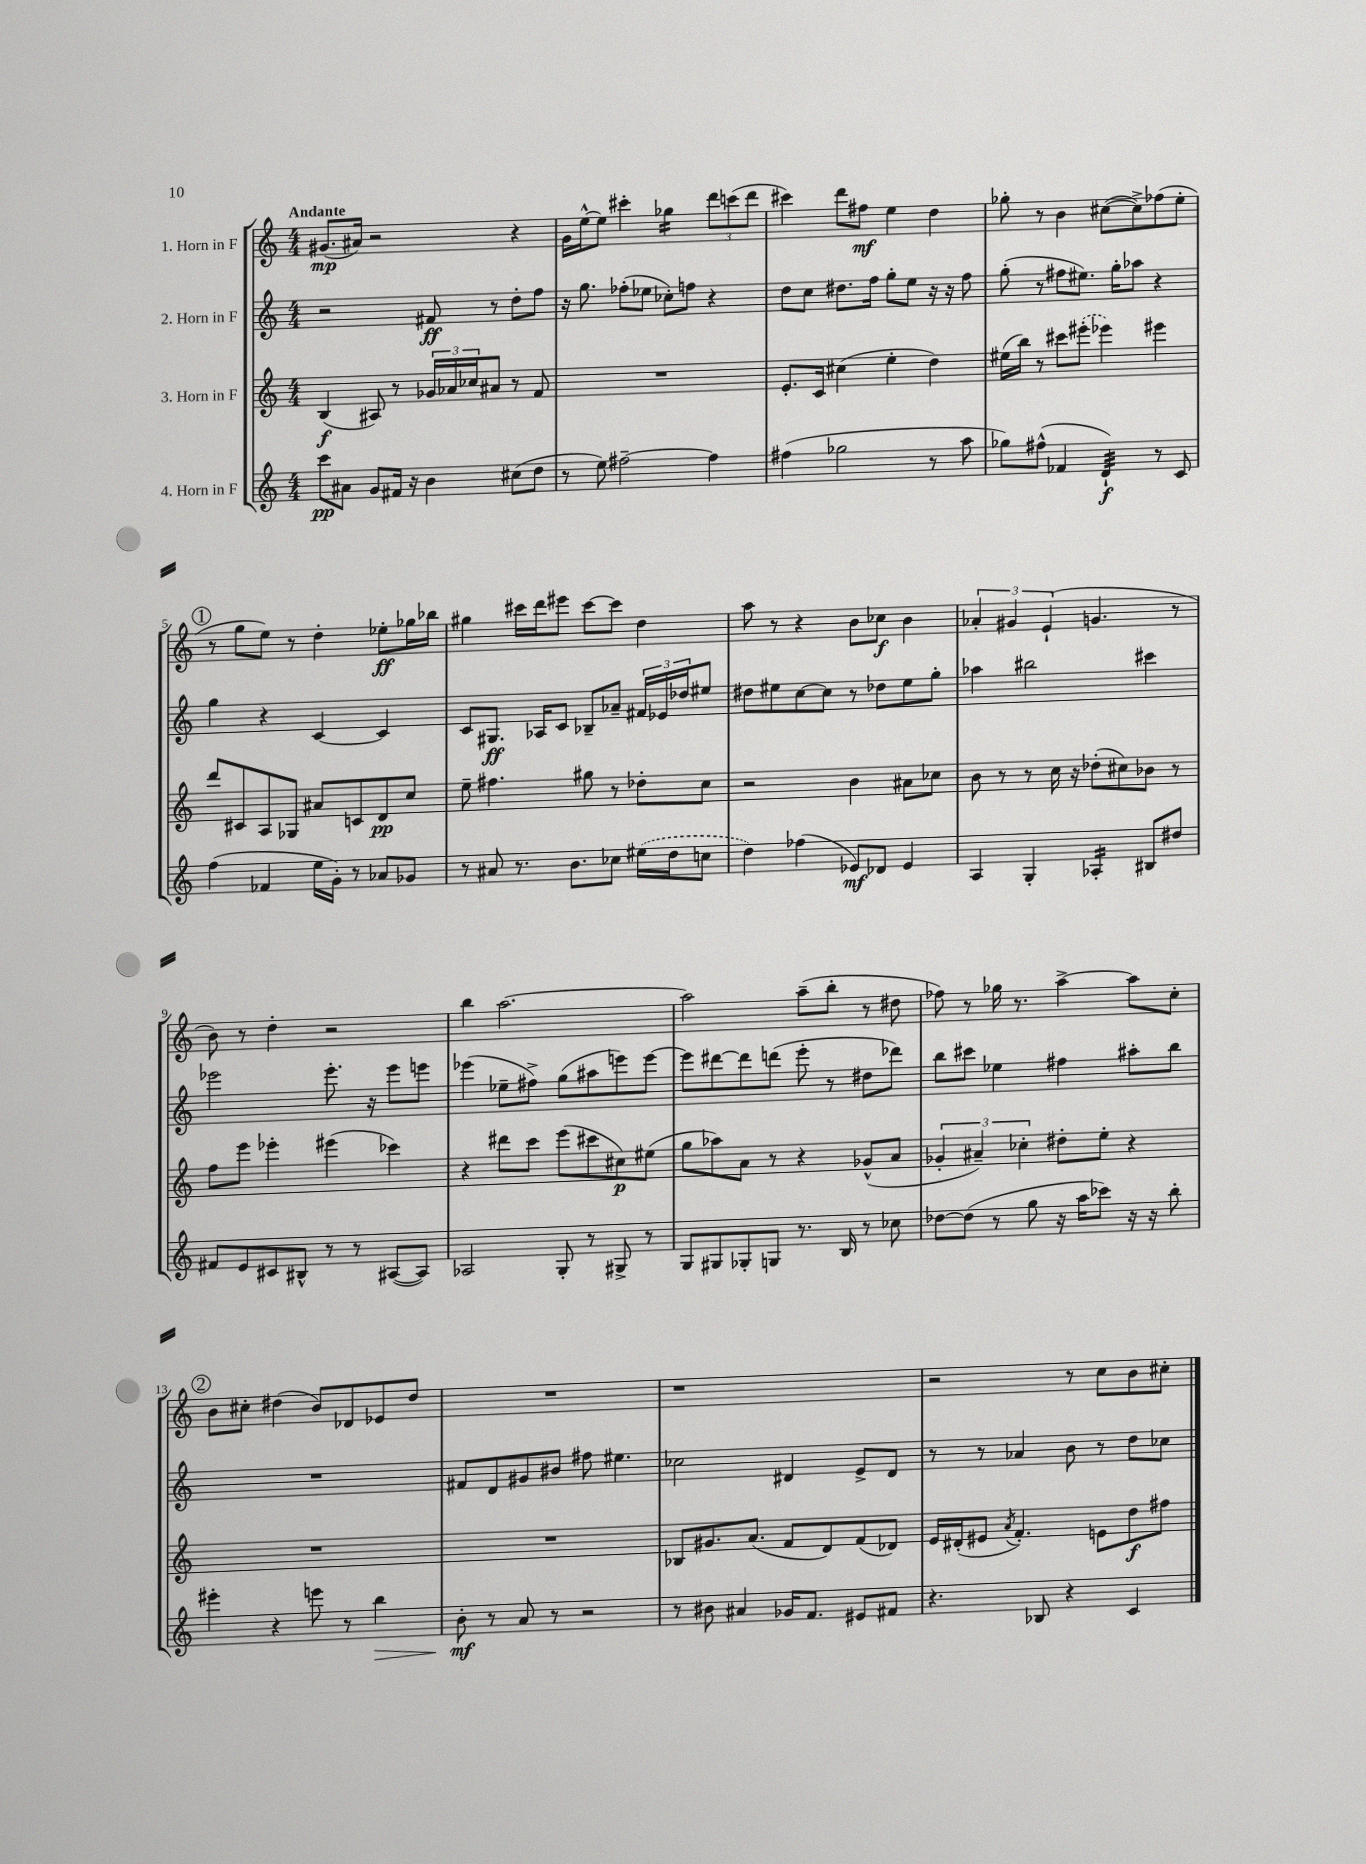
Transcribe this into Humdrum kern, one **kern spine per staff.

**kern	**kern	**kern	**kern
*staff4	*staff3	*staff2	*staff1
*clefG2	*clefG2	*clefG2	*clefG2
*k[]	*k[]	*k[]	*k[]
*M4/4	*M4/4	*M4/4	*M4/4
8ccc\L	(4B/	2r	(8.g#/L
8a#\J	.	.	.
.	.	.	16a#/Jk)
8g/L	8A#/)	.	2r
16f#/Jk	8r	.	.
16r	.	.	.
4b\	24g-/LL	8f#/	.
.	24a-/	.	.
.	24cc-/J	.	.
.	8a#/J	8r	.
(8cc#\L	8r	8dd'\L	4r
8dd\J	8f/	8ff\J	.
=	=	=	=
8r	1r	16r	16g\LL
.	.	8.gg\	[16ee^^\J
8ee\)	.	.	8ee\]J
[2ff#~\	.	(8ff-'\L	4ccc#'\
.	.	8ee-\J	.
.	.	8cc-'\L)	4gg-\
.	.	8ff\J	.
4ff#\]	.	4r	12ddd\L
.	.	.	(12ccc\
.	.	.	12ddd\J
=	=	=	=
(4ff#\	8.e'/L	8dd\L	4ccc#\)
.	.	8cc\J	.
.	16c/Jk	.	.
2gg-\	(4cc#\	8.dd#\L	8ddd\L
.	.	.	8ff#\J
.	.	16ff\Jk	.
.	4ee'\	8gg'\L	4ee\
.	.	8ee\J	.
8r	4dd\)	16r	4dd\
.	.	16r	.
8aa\	.	8ff\	.
=	=	=	=
8gg-\L)	(16ee#\LL	(8gg'\	8gg-'\
.	16bb\JJ)	.	.
(8ff#^^\J	8r	8r	8r
4f-/	8ccc#\L	8ff#\L	4b\
.	(8eee#'\J	8.ee#\J)	.
4d`/)	4eee-\)	.	([8cc#\L
.	.	16gg'\LK	.
.	.	8aa-\J	8cc#^\])
8r	4eee#\	4r	(8ff-\
8c/	.	.	8ee'\J
=	=	=	=
(4ff\	8ddd/L	4gg\	8r
.	8c#/	.	8gg\L
4f-/	8A/	4r	8ee\J)
.	8G-/J	.	8r
16ee\LL	8a#/L	[4c/	4dd'\
16g'\JJ)	.	.	.
8r	8c/	.	.
8a-/L	8d/	4c/]	8ee-'\L
8g-/J	8cc/J	.	16gg-\L
.	.	.	16bb-\JJ
=	=	=	=
8r	8ee~\	8c/L	4gg#\
8a#/	4.ff#\	8.G#/J	.
8.r	.	.	16ccc#\LL
.	.	16A-/LK	16ddd\J
.	.	8c/J	8eee#\J
8.b\L	.	.	.
.	8gg#\	8B-~/L	[8ccc#\L
8cc-\J	8r	8a-~/J	8ccc#\]J
(16ee#\LL	8dd-'\L	24f#/LL	4dd\
.	.	24e-/	.
16dd\J	.	.	.
.	.	24dd-/J	.
8cc\J	8cc\J	8ee#/J	.
=	=	=	=
4dd\)	2r	8dd#\L	8aa\
.	.	8ee#\	8r
(4ff-\	.	[8cc\	4r
.	.	8cc\]J	.
8e-/L)	4b\	8r	8b\L
8d-/J	.	8dd-\L	8cc-\J
4e-/	8a#\L	8ee#\	4b\
.	8cc-\J	8gg'\J	.
=	=	=	=
4A/	8b\	4aa-\	6a-'/
.	8r	.	.
.	.	.	6g#/
4G'/	8r	2bb#\	.
.	.	.	(6e`/
.	16cc\	.	.
.	16r	.	.
4A-'/	(8dd-'\L	.	4.g/
.	8cc#\)	.	.
8B#/L	8b-\J	4ccc#\	.
8dd#/J	8r	.	8r
=	=	=	=
8f#/L	8ff\L	2eee-\	8b\)
8e/	8eee\J	.	8r
8c#/	4eee-'\	.	4dd'\
8B#^^/J	.	.	.
8r	(4eee#\	8.eee-'\	2r
8r	.	.	.
.	.	16r	.
([8A#/L	4ccc-\)	8eee-\L	.
8A#/]J)	.	8eee\J	.
=	=	=	=
2A-/	4r	(4eee-\	4bb\
.	8ddd#\L	8ee-~\L	[2.aa\
.	8ccc\J	8ff#^\J)	.
8G'/	(8eee\L	(8gg\L	.
8r	8ccc#\	8aa#\	.
8G#^/	8cc#\)	8eee\)	.
8r	(8ee#\J	[8eee\J	.
=	=	=	=
8G/L	8gg\L	8eee\]L	2aa\]
8G#/	8aa-\)	[8ddd#\	.
8G-'/	8a\J	8ddd#\]	.
8G/J	8r	(8ddd\J	.
8.r	4r	8eee'\	(8aa~\L
.	.	8r	8bb'\J
16B/	.	.	.
8r	(8g-^^/L	8dd#\L	8r
8cc-\	8a/J	8ddd-\J)	8dd#\
=	=	=	=
[8dd-\L	6g-'/	8bb\L	8ff-\)
(8dd-\]J	.	8ccc#\J	8r
.	6a#~/)	.	.
8r	.	4ee-\	16gg-\
.	.	.	8.r
.	6cc-'\	.	.
8gg\	.	.	.
16r	8dd#'\L	4ff#\	[4aa^\
16aa\LK	.	.	.
8ccc-\J)	8ee'\J	.	.
16r	4r	8aa#'\L	8aa\]L
16r	.	.	.
8bb'\	.	8bb\J	8cc'\J
=	=	=	=
4eee#'\	1r	1r	8b\L
.	.	.	8cc#'\J
4r	.	.	(4dd#\
8eee\	.	.	8b/L)
8r	.	.	8d-/
4bb\	.	.	8e-/
.	.	.	8dd#/J
=	=	=	=
8b'\	1r	8f#/L	1r
8r	.	8d/	.
8a/	.	8g#/	.
8r	.	8b#/J	.
2r	.	8ff#\	.
.	.	4.ee#\	.
=	=	=	=
8r	8B-/L	2cc-\	1r
8b#\	8.g#/	.	.
4a#/	.	.	.
.	(8.a/J	.	.
16g-/LK	8f/L	4d#/	.
8.f/J	.	.	.
.	8d/)	.	.
8e#/L	(8f/	8e^/L	.
8f#/J	8d-/J)	8d#/J	.
=	=	=	=
4.r	16e/LL	8r	2r
.	(16d#'/J	.	.
.	8e#/J	8r	.
.	8qa/	.	.
.	4.f'/)	4a-/	.
8B-/	.	.	.
4r	.	8b\	8r
.	8e\L	8r	8cc\L
4c/	8dd\	8dd\L	8b\
.	8ff#\J	8cc-\J	8cc#'\J
==	==	==	==
*-	*-	*-	*-
